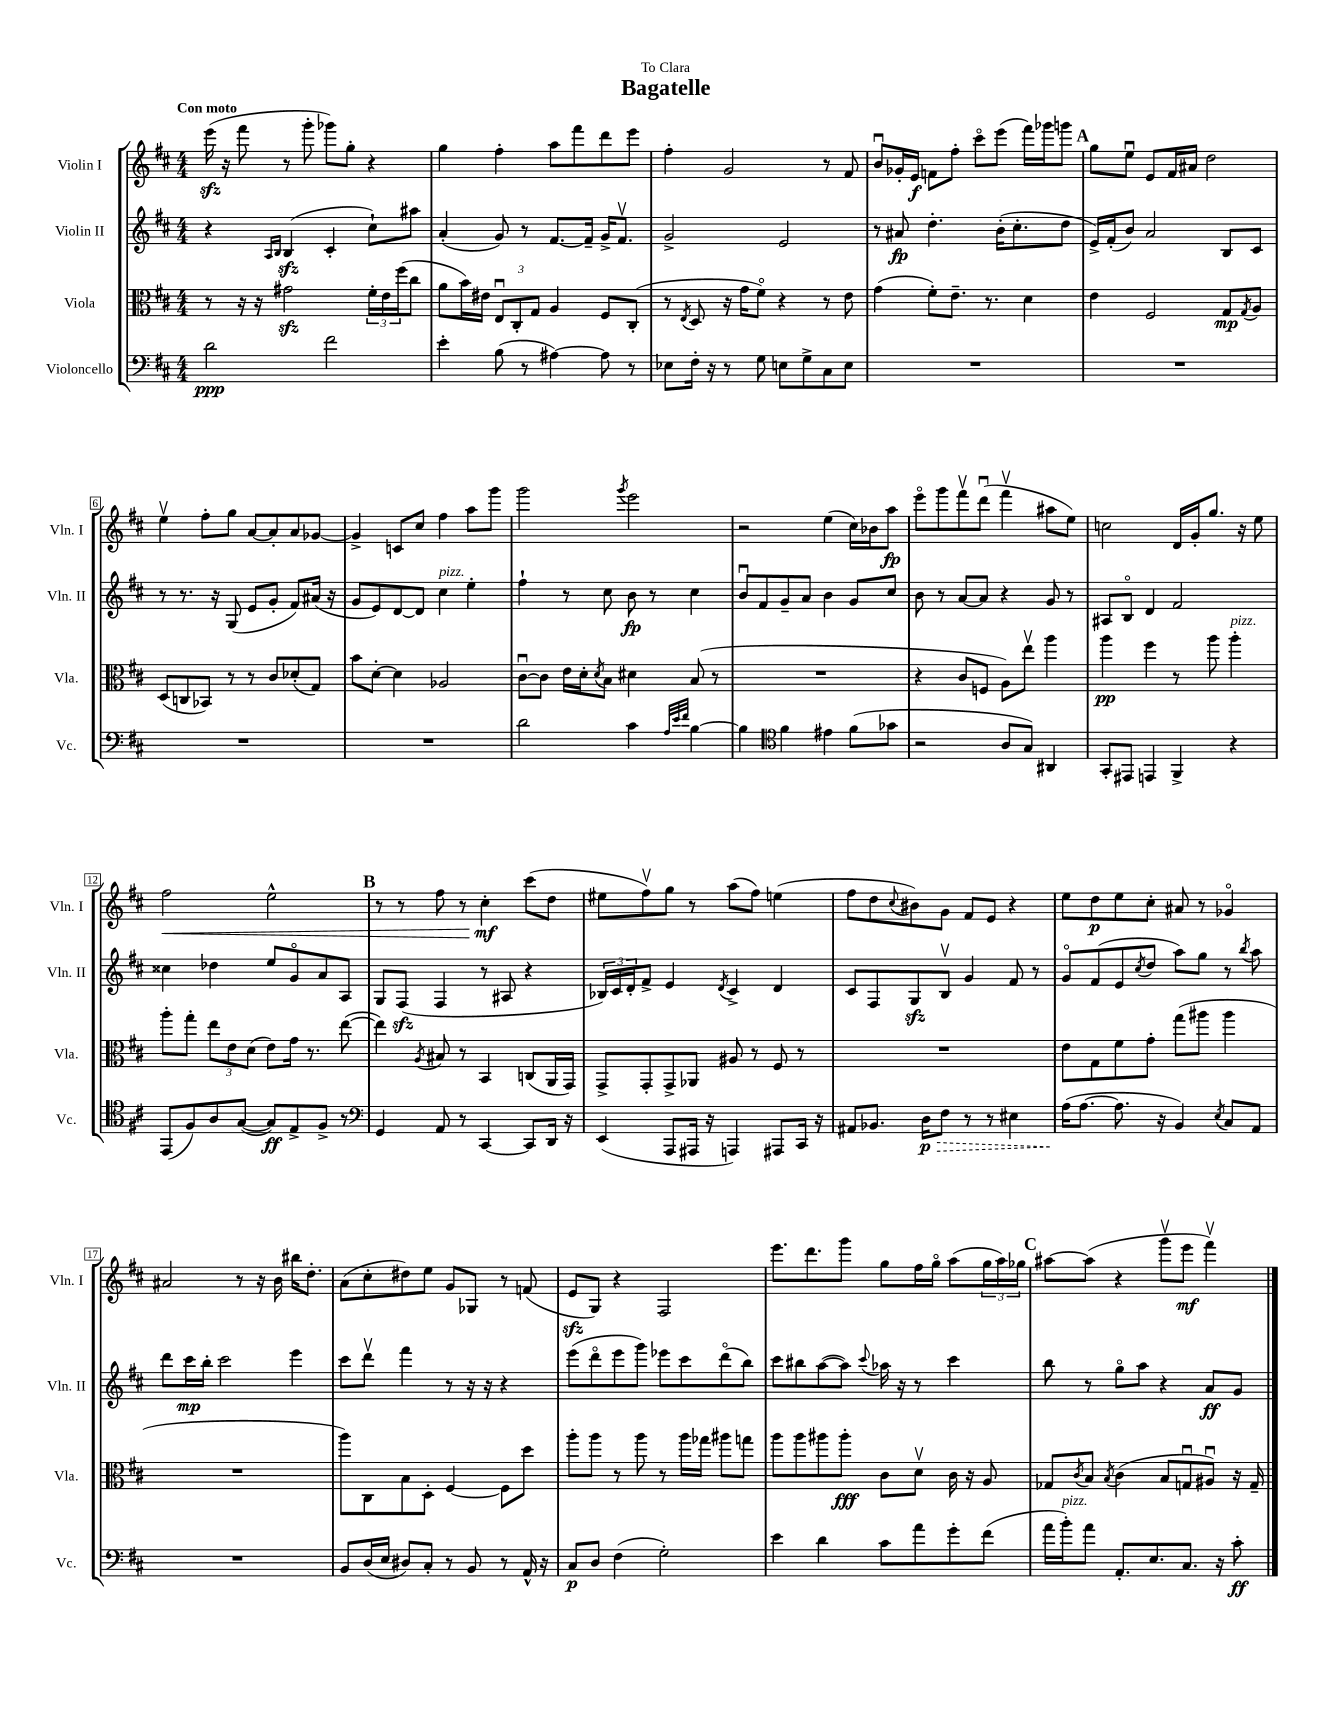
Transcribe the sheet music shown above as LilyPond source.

\header { title = "Bagatelle" dedication = "To Clara" }
<<
\new StaffGroup <<
\new Staff = "s0" \with { instrumentName = "Violin I" shortInstrumentName = "Vln. I" } {
    \clef treble \key d \major \numericTimeSignature \time 4/4 \tempo "Con moto"
    e'''16\sfz( r16 fis'''8 r8 g'''8-. ges'''8) g''8-. r4 |
    g''4 fis''4-. a''8 fis'''8 d'''8 e'''8 |
    fis''4-. g'2 r8 fis'8 |
    b'8\downbow ges'16-. e'16\f f'8 fis''8-. cis'''8\flageolet e'''8( fis'''16) ges'''16 g'''8 |
    \mark \markup { \bold "A" } g''8 e''8\downbow e'8 fis'16 ais'16 d''2 |
    e''4\upbow fis''8-. g''8 a'8~ a'8-. a'8 ges'8~ |
    ges'4-> c'8 cis''8 fis''4 a''8 g'''8 |
    g'''2 \acciaccatura { g'''8 } e'''2 |
    r2 e''4( cis''16) bes'16 a''8\fp |
    e'''8\flageolet g'''8 fis'''8\upbow d'''8\downbow( fis'''4\upbow ais''8 e''8) |
    c''2 d'16 g'16-. g''8. r16 e''8 |
    fis''2\< e''2-^ |
    \mark \markup { \bold "B" } r8 r8 fis''8 r8 cis''4-.\mf\! cis'''8( d''8 |
    eis''8 fis''8\upbow) g''8 r8 a''8( fis''8) e''4( |
    fis''8 d''8 \appoggiatura { cis''8 } bis'8) g'8 fis'8 e'8 r4 |
    e''8 d''8\p e''8 cis''8-. ais'8 r8 ges'4\flageolet |
    ais'2 r8 r16 b'16 bis''16 d''8.-. |
    a'8( cis''8-. dis''8) e''8 g'8 ges8 r8 f'8( |
    e'8\sfz g8) r4 fis2 |
    e'''8. d'''8. g'''8 g''8 fis''16 g''16\flageolet a''8( \tuplet 3/2 { g''16 a''16) ges''16 } |
    \mark \markup { \bold "C" } ais''8~ ais''8( r4 g'''8\upbow e'''8\mf fis'''4\upbow) \bar "|." |
}
\new Staff = "s1" \with { instrumentName = "Violin II" shortInstrumentName = "Vln. II" } {
    \clef treble \key d \major \numericTimeSignature \time 4/4
    r4 \grace { a16 b16 } b4\sfz( cis'4-. cis''8-!) ais''8 |
    a'4-.( g'8) r8 fis'8.~ fis'16-- g'16-> fis'8.\upbow |
    g'2-> e'2 |
    r8 ais'8\fp d''4.-. b'16-.( cis''8.-. d''8 |
    \mark \markup { \bold "A" } e'16->) fis'16-.( b'8) a'2 b8 cis'8 |
    r8 r8. r16 g8( e'8 g'8-. fis'8) ais'16( r16 |
    g'8 e'8) d'8~ d'8 cis''4^\markup { \italic "pizz." } e''4-. |
    fis''4-! r8 cis''8 b'8\fp r8 cis''4 |
    b'8\downbow fis'8 g'8-- a'8 b'4 g'8 cis''8 |
    b'8 r8 a'8~ a'8 r4 g'8 r8 |
    ais8 b8\flageolet d'4 fis'2 |
    cisis''4 des''4 e''8 g'8\flageolet a'8 a8 |
    \mark \markup { \bold "B" } g8 fis8\sfz( fis4 r8 ais8 r4 |
    \tuplet 3/2 { bes16) cis'16 d'16-. } fis'8-> e'4 \acciaccatura { d'8 } cis'4-> d'4 |
    cis'8 fis8 g8\sfz b8\upbow g'4 fis'8 r8 |
    g'8\flageolet fis'8( e'8 \acciaccatura { cis''8 } d''8 a''8) g''8 r8 \acciaccatura { b''8 } a''8 |
    d'''8 cis'''16\mp b''16-. cis'''2 e'''4 |
    cis'''8 d'''8\upbow fis'''4 r8 r16 r16 r4 |
    e'''8( d'''8\flageolet e'''8 g'''8) ees'''8 cis'''8 d'''8\flageolet( b''8) |
    cis'''8 bis''8 a''8~( a''8) \appoggiatura { cis'''8 } aes''16 r16 r8 cis'''4 |
    \mark \markup { \bold "C" } b''8 r8 g''8\flageolet a''8 r4 a'8\ff g'8 \bar "|." |
}
\new Staff = "s2" \with { instrumentName = "Viola" shortInstrumentName = "Vla." } {
    \clef alto \key d \major \numericTimeSignature \time 4/4
    r8 r16 r16 gis'2\sfz \tuplet 3/2 { fis'16-. e'16 fis''16( } cis''8 |
    a'8 b'16) eis'16 \tuplet 3/2 { e8\downbow cis8-. g8 } a4 fis8 cis8-.( |
    r8 \acciaccatura { e8 } d8 r16 g'16 fis'8\flageolet) r4 r8 e'8 |
    g'4( fis'8-.) e'8.-- r8. d'4 |
    \mark \markup { \bold "A" } e'4 fis2 g8\mp \acciaccatura { g8 } a8 |
    d8( c8 bes,8) r8 r8 cis'8 des'8-.( g8) |
    b'8 d'8~-. d'4 aes2 |
    cis'8~\downbow cis'8 e'16 d'16-. \acciaccatura { d'8 } b8 dis'4 b8( r8 |
    R1 |
    r4 cis'8 f8 a8) e''8\upbow a''4 |
    a''4\pp fis''4 r8 a''8 a''4-.^\markup { \italic "pizz." } |
    a''8-. g''8-. \tuplet 3/2 { e''8 e'8 d'8( } e'8) g'16 r8. e''8~( |
    \mark \markup { \bold "B" } e''4) \acciaccatura { a8 } bis8 r8 b,4 c8( a,16 g,16) |
    g,8-> g,8-. g,8-> aes,8 ais8 r8 fis8 r8 |
    R1 |
    e'8 g8 fis'8 g'8-. g''8( ais''8 ais''4 |
    R1 |
    a''8) cis8 b8 d8-. fis4~ fis8 d''8 |
    a''8-. a''8 r8 a''8 r8 a''16 ges''16 ais''8 g''8 |
    a''8 a''8 ais''8 ais''8-.\fff cis'8 d'8\upbow cis'16 r16 a8 |
    \mark \markup { \bold "C" } ges8 \acciaccatura { cis'8 } b8 \acciaccatura { b8 } cis'4( b8 g8\downbow ais8\downbow) r16 g16-- \bar "|." |
}
\new Staff = "s3" \with { instrumentName = "Violoncello" shortInstrumentName = "Vc." } {
    \clef bass \key d \major \numericTimeSignature \time 4/4
    d'2\ppp fis'2 |
    e'4-. b8( r8 ais4~) ais8 r8 |
    ees8 fis16-. r16 r8 g8 e8 g8-> cis8 e8 |
    R1 |
    \mark \markup { \bold "A" } R1 |
    R1 |
    R1 |
    d'2 cis'4 \grace { a32 e'32 fis'32 } b4~ |
    b4 \clef tenor fis'4 eis'4 fis'8( ges'8 |
    r2 a8 g8) ais,4 |
    g,8-. eis,8 e,4 fis,4-> r4 |
    e,8( fis8) a8 g8~( g8\ff) e8-> fis8-> r8 |
    \mark \markup { \bold "B" } \clef bass g,4 a,8 r8 cis,4~ cis,8 d,16 r16 |
    e,4( a,,8 ais,,16 r16 a,,4) ais,,8 cis,16 r16 |
    ais,8 bes,8. \once \override Hairpin.style = #'dashed-line d16\p\> fis8 r8 r8 eis4 |
    a16\!( a8.~ a8. r16 b,4) \acciaccatura { e8 } cis8 a,8 |
    R1 |
    b,8 d16( e16 dis8) cis8-. r8 b,8 r8 a,16-^ r16 |
    cis8\p d8 fis4( g2-.) |
    e'4 d'4 cis'8 a'8 g'8-. fis'8( |
    \mark \markup { \bold "C" } a'16 b'16-.^\markup { \italic "pizz." }) a'8 a,8.-. e8. cis8. r16 cis'8-.\ff \bar "|." |
}
>>
>>
\layout { \context { \Score \override BarNumber.stencil = #(make-stencil-boxer 0.1 0.3 ly:text-interface::print) } }
